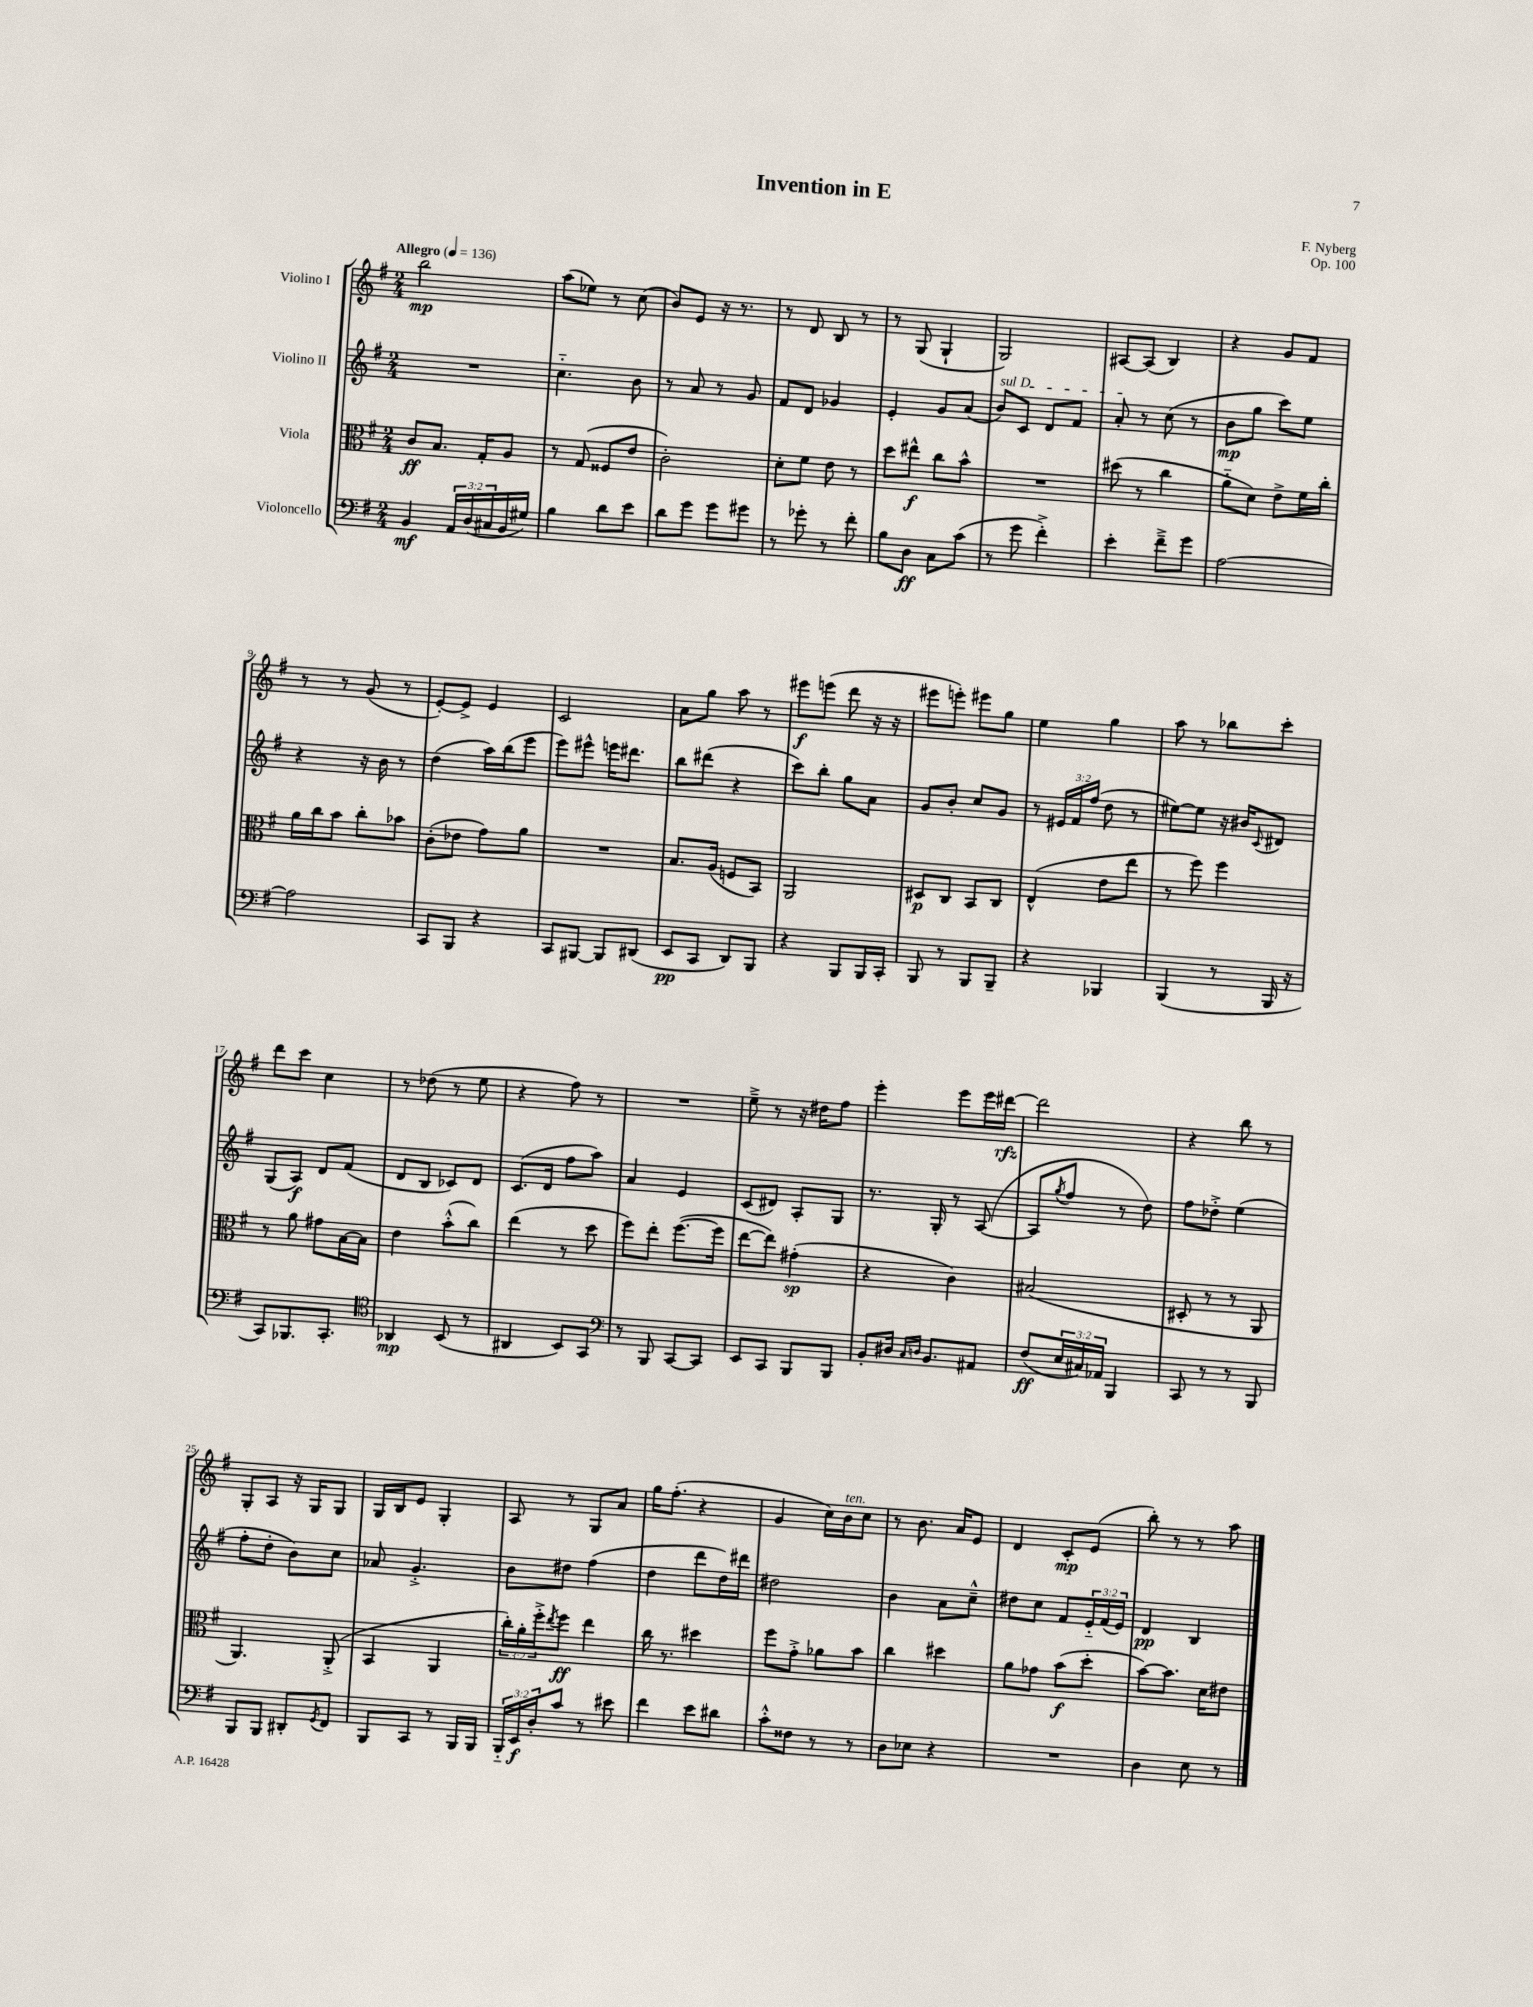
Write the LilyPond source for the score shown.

\header { title = "Invention in E" composer = "F. Nyberg" opus = "Op. 100" }
<<
\new StaffGroup <<
\new Staff = "s0" \with { instrumentName = "Violino I" } {
    \clef treble \key g \major \numericTimeSignature \time 2/4 \tempo "Allegro" 4 = 136
    b''2\mp |
    a''8( ees''8) r8 c''8( |
    b'8) e'8 r16 r8. |
    r8 d'8 b8 r8 |
    r8 g8( g4-! |
    g2) |
    ais8~ ais8( b4) |
    r4 g'8 fis'8 |
    r8 r8 g'8( r8 |
    e'8~-.) e'8-> e'4 |
    c'2 |
    a'8 g''8 a''8 r8 |
    eis'''8\f e'''8( d'''8 r16 r16 |
    eis'''8 e'''8-.) eis'''8 g''8 |
    e''4 g''4 |
    a''8 r8 bes''8 c'''8-. |
    d'''8 c'''8 c''4 |
    r8 des''8( r8 e''8 |
    r4 fis''8) r8 |
    R2 |
    e''8---> r8 r16 dis''16 fis''8 |
    e'''4-. e'''8 e'''16 dis'''16~\rfz |
    dis'''2 |
    r4 b''8 r8 |
    g8-. a8 r16 g16 g8 |
    g16 b16 e'8 g4-. |
    a8 r8 g8 a'8 |
    g''16 fis''8.-.( r4 |
    g'4 c''16) b'16^\markup { \italic "ten." } c''8 |
    r8 b'8. a'16 e'8 |
    d'4 c'8-.\mp e'8( |
    b''8-.) r8 r8 a''8 \bar "|." |
}
\new Staff = "s1" \with { instrumentName = "Violino II" } {
    \clef treble \key g \major \numericTimeSignature \time 2/4 \override Staff.TupletNumber.text = #tuplet-number::calc-fraction-text
    R2 |
    c''4.-_ b'8 |
    r8 a'8 r8 g'8 |
    fis'8 d'8 ges'4 |
    e'4-. g'8 a'8( |
    \once \override TextSpanner.bound-details.left.text = \markup { \italic "sul D" } b'8\startTextSpan) c'8 d'8 fis'8 |
    a'8-.\stopTextSpan r8 c''8( r8 |
    b'8\mp g''8 c'''8) e''8 |
    r4 r16 b'16 r8 |
    d''4( a''16) b''16( e'''8 |
    e'''8) eis'''8-^ e'''16 dis'''8. |
    b''8 dis'''8( r4 |
    c'''8) b''8-. g''8 a'8 |
    g'8 b'8-. c''8 g'8 |
    r8 \tuplet 3/2 { eis'16 fis'16 fis''16( } d''8 r8 |
    eis''8~) eis''8 r16 bis'16 \appoggiatura { c'8 } dis'8 |
    g8( a8\f) d'8 fis'8( |
    d'8 b8 ces'8) d'8 |
    c'8.( d'16 fis''8 a''8) |
    a'4 e'4 |
    c'8( dis'8) a8-. g8 |
    r8. g16-. r8 a8~( |
    a8 \acciaccatura { g''8 } fis''8 r8 d''8) |
    fis''8 des''8-.-> e''4( |
    fis''8-. d''8-. b'8) c''8 |
    aes'8 g'4.-.-> |
    b'8 dis''8 fis''4( |
    d''4 d'''8 d''16) dis'''16 |
    dis''2 |
    b'4 a'8 c''8---^ |
    dis''8 c''8 fis'8 \tuplet 3/2 { e'16-_ fis'16( e'16) } |
    d'4\pp b4 \bar "|." |
}
\new Staff = "s2" \with { instrumentName = "Viola" } {
    \clef alto \key g \major \numericTimeSignature \time 2/4 \override Staff.TupletNumber.text = #tuplet-number::calc-fraction-text
    c'8\ff b8. g16-. a8 |
    r8 g8( fisis8 e'8 |
    c'2-.) |
    d'8-. fis'8 e'8 r8 |
    d''8 eis''8-^\f c''8 b'8-^ |
    R2 |
    dis''8( r8 c''4 |
    a'8-_ d'8) e'8-> fis'16 c''16-. |
    a'16 c''16 b'8 c''8-. bes'8 |
    c'8-.( ees'8 g'8) a'8 |
    R2 |
    b8. a16( f8 b,8) |
    a,2 |
    dis8\p c8 b,8 c8 |
    e4-^( e'8 e''8 |
    r8 fis''8) fis''4 |
    r8 a'8 gis'8 b16~ b16 |
    e'4 b'8-.-^( c''8) |
    e''4( r8 d''8 |
    fis''8) e''8-. fis''8.~( fis''16 |
    e''8~ e''8) gis'4-.\sp( |
    r4 c'4) |
    bis2( |
    dis8-. r8 r8 a,8 |
    a,4.) a,8-.->( |
    b,4 a,4 |
    \tuplet 3/2 { c''16-.) a'16-. fis''16-.-> } \acciaccatura { e''8 } fis''8\ff e''4 |
    c''16 r8. dis''4 |
    fis''8 g'8-.-> aes'8 b'8 |
    c''4 dis''4 |
    a'8 ges'8 b'8\f( d''8-. |
    b'8~) b'8. d'16 eis'8 \bar "|." |
}
\new Staff = "s3" \with { instrumentName = "Violoncello" } {
    \clef bass \key g \major \numericTimeSignature \time 2/4 \override Staff.TupletNumber.text = #tuplet-number::calc-fraction-text
    b,4\mf \tuplet 3/2 { a,16 d16( cis16 } b,16 gis16) |
    b4 d'8 e'8 |
    d'8 g'8 g'8 gis'8 |
    r8 ges'8-. r8 fis'8-. |
    b8 d8\ff c8 c'8( |
    r8 g'8 fis'4-.->) |
    e'4-. fis'8---> g'8 |
    a2~ |
    a2 |
    c,8 b,,8 r4 |
    c,8 bis,,8~ bis,,8 dis,8( |
    e,8\pp c,8 d,8) b,,8 |
    r4 b,,8 b,,16 c,16-. |
    b,,8 r8 b,,8 b,,8-- |
    r4 bes,,4 |
    b,,4( r8 b,,16 r16 |
    c,8) bes,,8. c,8.-. |
    \clef tenor aes,4\mp b,8( r8 |
    ais,4 b,8) g,8 |
    \clef bass r8 b,,8 c,8~ c,8 |
    e,8 c,8 b,,8 b,,8 |
    b,8-. dis16 \grace { c16 d16 } b,8. ais,8 |
    fis8\ff( \tuplet 3/2 { e16 cis16) aes,16 } b,,4 |
    c,8 r8 r8 b,,8 |
    b,,8 b,,8 dis,8-. \acciaccatura { g,8 } fis,8 |
    b,,8 c,8 r8 b,,16 b,,16 |
    \tuplet 3/2 { b,,16-_ e,16\f d16-. } c'8 r8 eis'8 |
    fis'4 e'8 dis'8 |
    c'8-.-^ fisis8 r8 r8 |
    d8 ees8 r4 |
    R2 |
    d4 e8 r8 \bar "|." |
}
>>
>>
